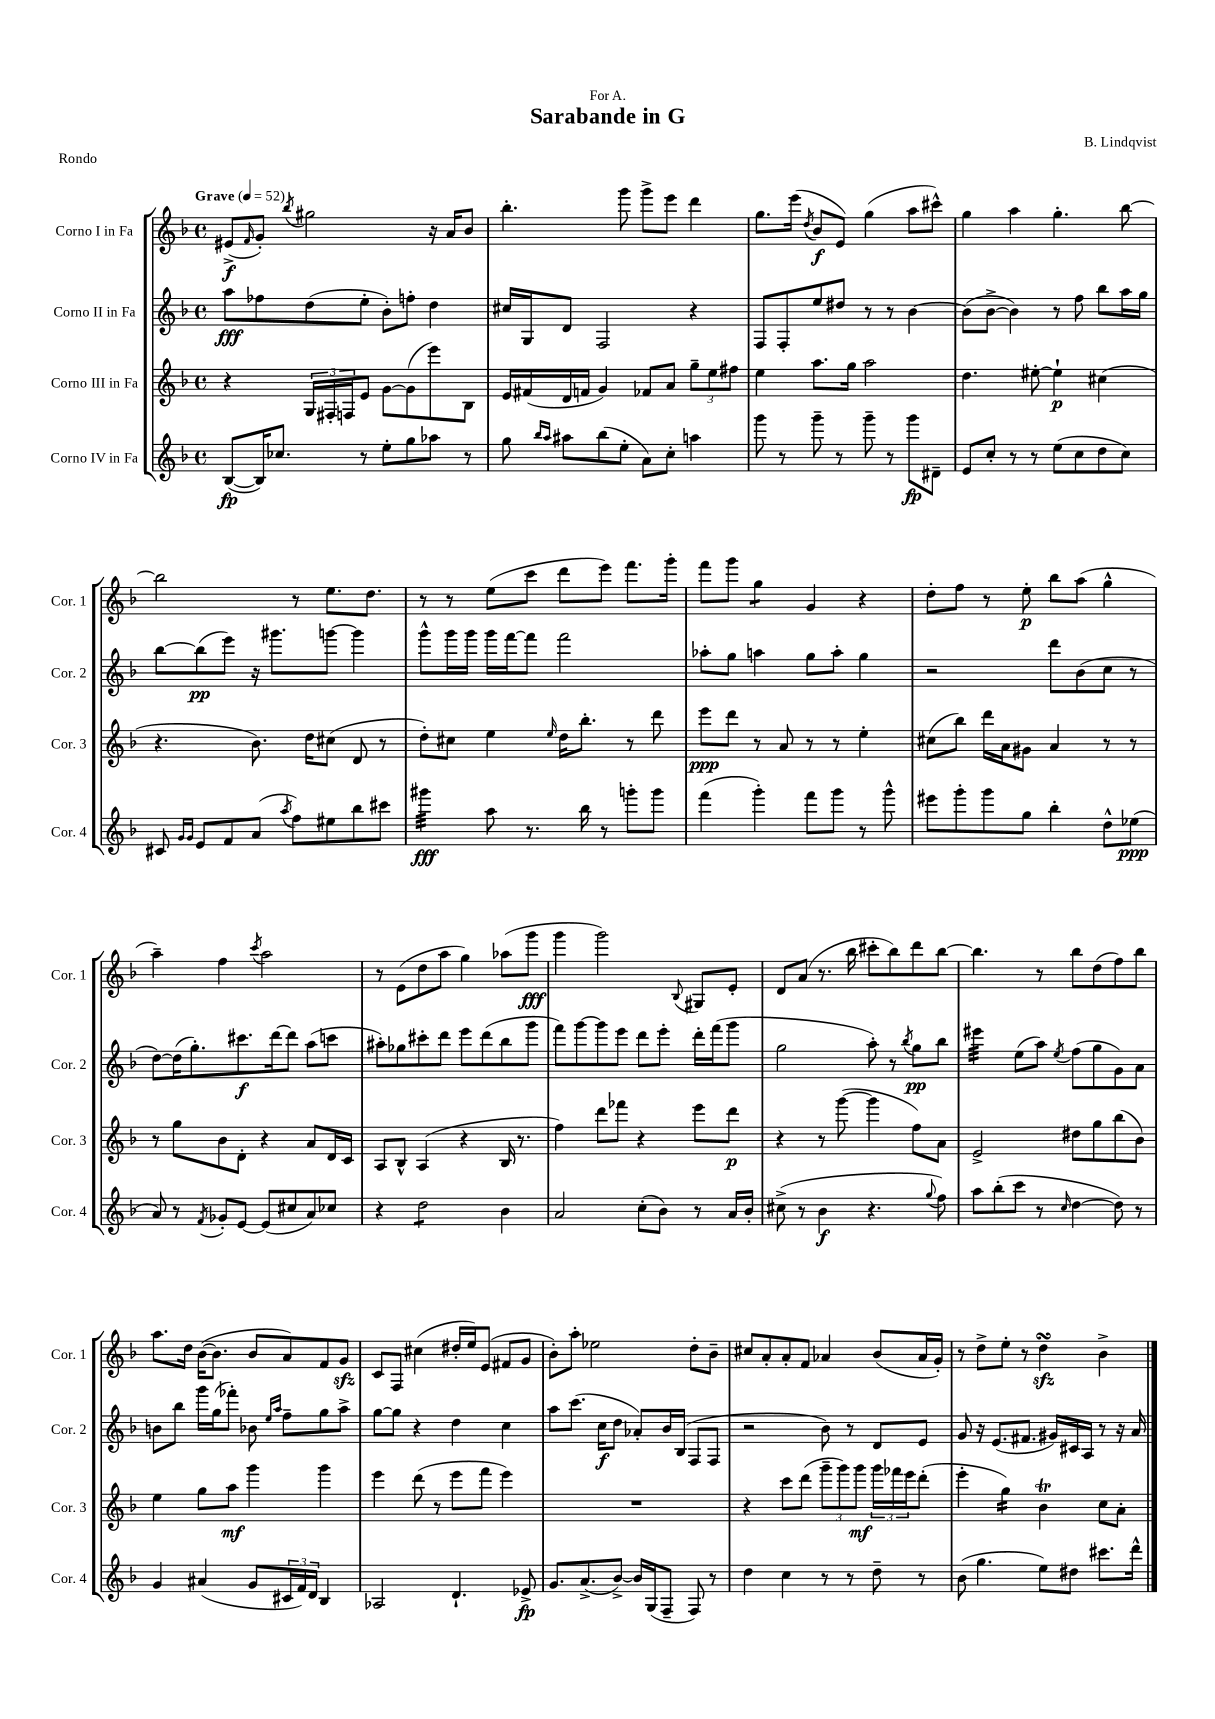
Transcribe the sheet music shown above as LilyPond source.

\header { title = "Sarabande in G" composer = "B. Lindqvist" dedication = "For A." piece = "Rondo" }
<<
\new StaffGroup <<
\new Staff = "s0" \with { instrumentName = "Corno I in Fa" shortInstrumentName = "Cor. 1" } {
    \clef treble \key f \major \defaultTimeSignature \time 4/4 \tempo "Grave" 4 = 52
    eis'8->\f( \grace { f'16 } g'8-.) \acciaccatura { bes''8 } gis''2 r16 a'16 bes'8 |
    bes''4.-. g'''8 g'''8-> e'''8 d'''4 |
    g''8. e'''16( \acciaccatura { d''8 } bes'8\f e'8) g''4( a''8 cis'''8-^) |
    g''4 a''4 g''4.-. bes''8~ |
    bes''2 r8 e''8. d''8. |
    r8 r8 e''8( c'''8 d'''8 e'''8) f'''8. g'''16-. |
    f'''8 g'''8 g''4:8 g'4 r4 |
    d''8-. f''8 r8 e''8-.\p bes''8 a''8( g''4-^ |
    a''4--) f''4 \acciaccatura { c'''8 } a''2 |
    r8 e'8( d''8 a''8 g''4) aes''8( g'''8\fff |
    g'''4 g'''2) \appoggiatura { bes8 } gis8 e'8-. |
    d'8 a'8( r8. bes''16 cis'''8-. bes''8) d'''8 bes''8~ |
    bes''4. r8 bes''8 d''8( f''8) bes''8 |
    a''8. d''16 bes'16~( bes'8. bes'8 a'8) f'8 g'8\sfz |
    c'8 f8 cis''4( dis''16-. e''16) e'8( fis'8 g'8 |
    bes'8-.) a''8-. ees''2 d''8-. bes'8-- |
    cis''8 a'8-. a'8-. f'8 aes'4 bes'8( aes'16 g'16-.) |
    r8 d''8-> e''8-. r8 d''4\turn\sfz bes'4-> \bar "|." |
}
\new Staff = "s1" \with { instrumentName = "Corno II in Fa" shortInstrumentName = "Cor. 2" } {
    \clef treble \key f \major \defaultTimeSignature \time 4/4
    a''8\fff fes''8 d''8( e''8-. bes'8-.) f''8-. d''4 |
    cis''16 g16 d'8 f2 r4 |
    f8 f8-. e''8 dis''8 r8 r8 bes'4~ |
    bes'8( bes'8~-> bes'4) r8 f''8 bes''8 a''16 g''16 |
    bes''8~ bes''8\pp( e'''8) r16 gis'''8. g'''8~ g'''4 |
    g'''8-^ g'''16 g'''16 g'''16 f'''16~ f'''8 f'''2 |
    aes''8-. g''8 a''4 g''8 a''8-. g''4 |
    r2 d'''8 bes'8( c''8 r8 |
    d''8~) d''16( g''8.-.) cis'''8.\f d'''16~ d'''8 a''8( c'''8 |
    ais''8-.) ges''8 cis'''8-. d'''8 e'''8 d'''8( bes''8 g'''8 |
    f'''8) g'''8~ g'''8 e'''8 d'''8 e'''8-. d'''16-. f'''16( g'''8 |
    g''2 a''8-.) r8 \acciaccatura { bes''8 } g''8\pp bes''8 |
    eis'''4:32 e''8( a''8) \acciaccatura { e''8 } f''8( g''8 g'8) a'8 |
    b'8 bes''8 g'''16 g''16( fes'''8-.) bes'8 \grace { e''16 a''16 } f''8-- g''8 a''8-> |
    g''8~ g''8 r4 d''4 c''4 |
    a''8 c'''8.( c''16\f d''8 aes'8-.) bes'16 bes16( f8 f8 |
    r2 bes'8) r8 d'8 e'8 |
    g'8 r16 e'8.( fis'8. gis'16) cis'16 a16 r8 r16 a'16 \bar "|." |
}
\new Staff = "s2" \with { instrumentName = "Corno III in Fa" shortInstrumentName = "Cor. 3" } {
    \clef treble \key f \major \defaultTimeSignature \time 4/4
    r4 \tuplet 3/2 { g16 fis16-. f16 } e'8 g'8~ g'8( e'''8) bes8 |
    e'16 fis'16( d'16 f'16 g'4) fes'8 a'8 \tuplet 3/2 { g''8-- e''8 fis''8 } |
    e''4 a''8. g''16 a''2 |
    d''4. eis''8~-. eis''4-!\p cis''4( |
    r4. bes'8.) d''16 cis''8( d'8 r8 |
    d''8-.) cis''8 e''4 \grace { e''16 } d''16 bes''8.-. r8 d'''8 |
    e'''8\ppp d'''8 r8 a'8 r8 r8 e''4-. |
    cis''8( bes''8) d'''16 a'16 gis'8 a'4 r8 r8 |
    r8 g''8 bes'8 d'8-. r4 a'8 d'16 c'16 |
    a8 bes8-^ a4( r4 bes16 r8. |
    f''4) d'''8 fes'''8 r4 e'''8 d'''8\p |
    r4 r8 g'''8~( g'''4 f''8) a'8 |
    e'2-> dis''8 g''8 bes''8( bes'8) |
    e''4 g''8 a''8\mf g'''4 g'''4 |
    e'''4 d'''8( r8 e'''8 f'''8 e'''4) |
    R1 |
    r4 c'''8 d'''8( \tuplet 3/2 { g'''8-- g'''8) g'''8\mf } \tuplet 3/2 { g'''16 fes'''16 e'''16 } d'''8-.( |
    e'''4-. g''4:16) bes'4\trill c''8 a'8-. \bar "|." |
}
\new Staff = "s3" \with { instrumentName = "Corno IV in Fa" shortInstrumentName = "Cor. 4" } {
    \clef treble \key f \major \defaultTimeSignature \time 4/4
    bes8~\fp( bes16) ces''8. r8 e''8-. g''8 aes''8 r8 |
    g''8 \grace { bes''16 a''16 } ais''8 bes''8( e''8-. a'8) c''8-. a''4 |
    g'''8 r8 g'''8-- r8 g'''8-- r8 g'''8\fp dis'8-- |
    e'8 c''8-. r8 r8 e''8( c''8 d''8 c''8) |
    cis'8 \grace { g'16 g'16 } e'8 f'8 a'8( \acciaccatura { a''8 } f''8) eis''8 bes''8 cis'''8 |
    gis'''4:32\fff a''8 r8. bes''16 r8 g'''8-. g'''8 |
    f'''4( g'''4-.) f'''8 g'''8 r8 g'''8-^ |
    eis'''8 g'''8-. g'''8 g''8 bes''4-. d''8-^ ees''8\ppp( |
    a'8) r8 \acciaccatura { f'8 } ges'8-. e'8~ e'8( cis''8 a'8) ces''8 |
    r4 d''2:8 bes'4 |
    a'2 c''8-.( bes'8) r8 a'16 bes'16-. |
    cis''8->( r8 bes'4\f r4. \appoggiatura { g''8 } f''8) |
    a''8 bes''8-.( c'''8 r8 \grace { c''16 } d''4~ d''8) r8 |
    g'4 ais'4( g'8 \tuplet 3/2 { cis'16 f'16) d'16 } bes4 |
    aes2 d'4.-! ees'8->\fp |
    g'8. a'8.->( bes'8~->) bes'16 g16( f8-- f8) r8 |
    d''4 c''4 r8 r8 d''8-- r8 |
    bes'8( g''4. e''8) dis''8 cis'''8. d'''16-^ \bar "|." |
}
>>
>>
\layout { \context { \Score \remove "Bar_number_engraver" } }
